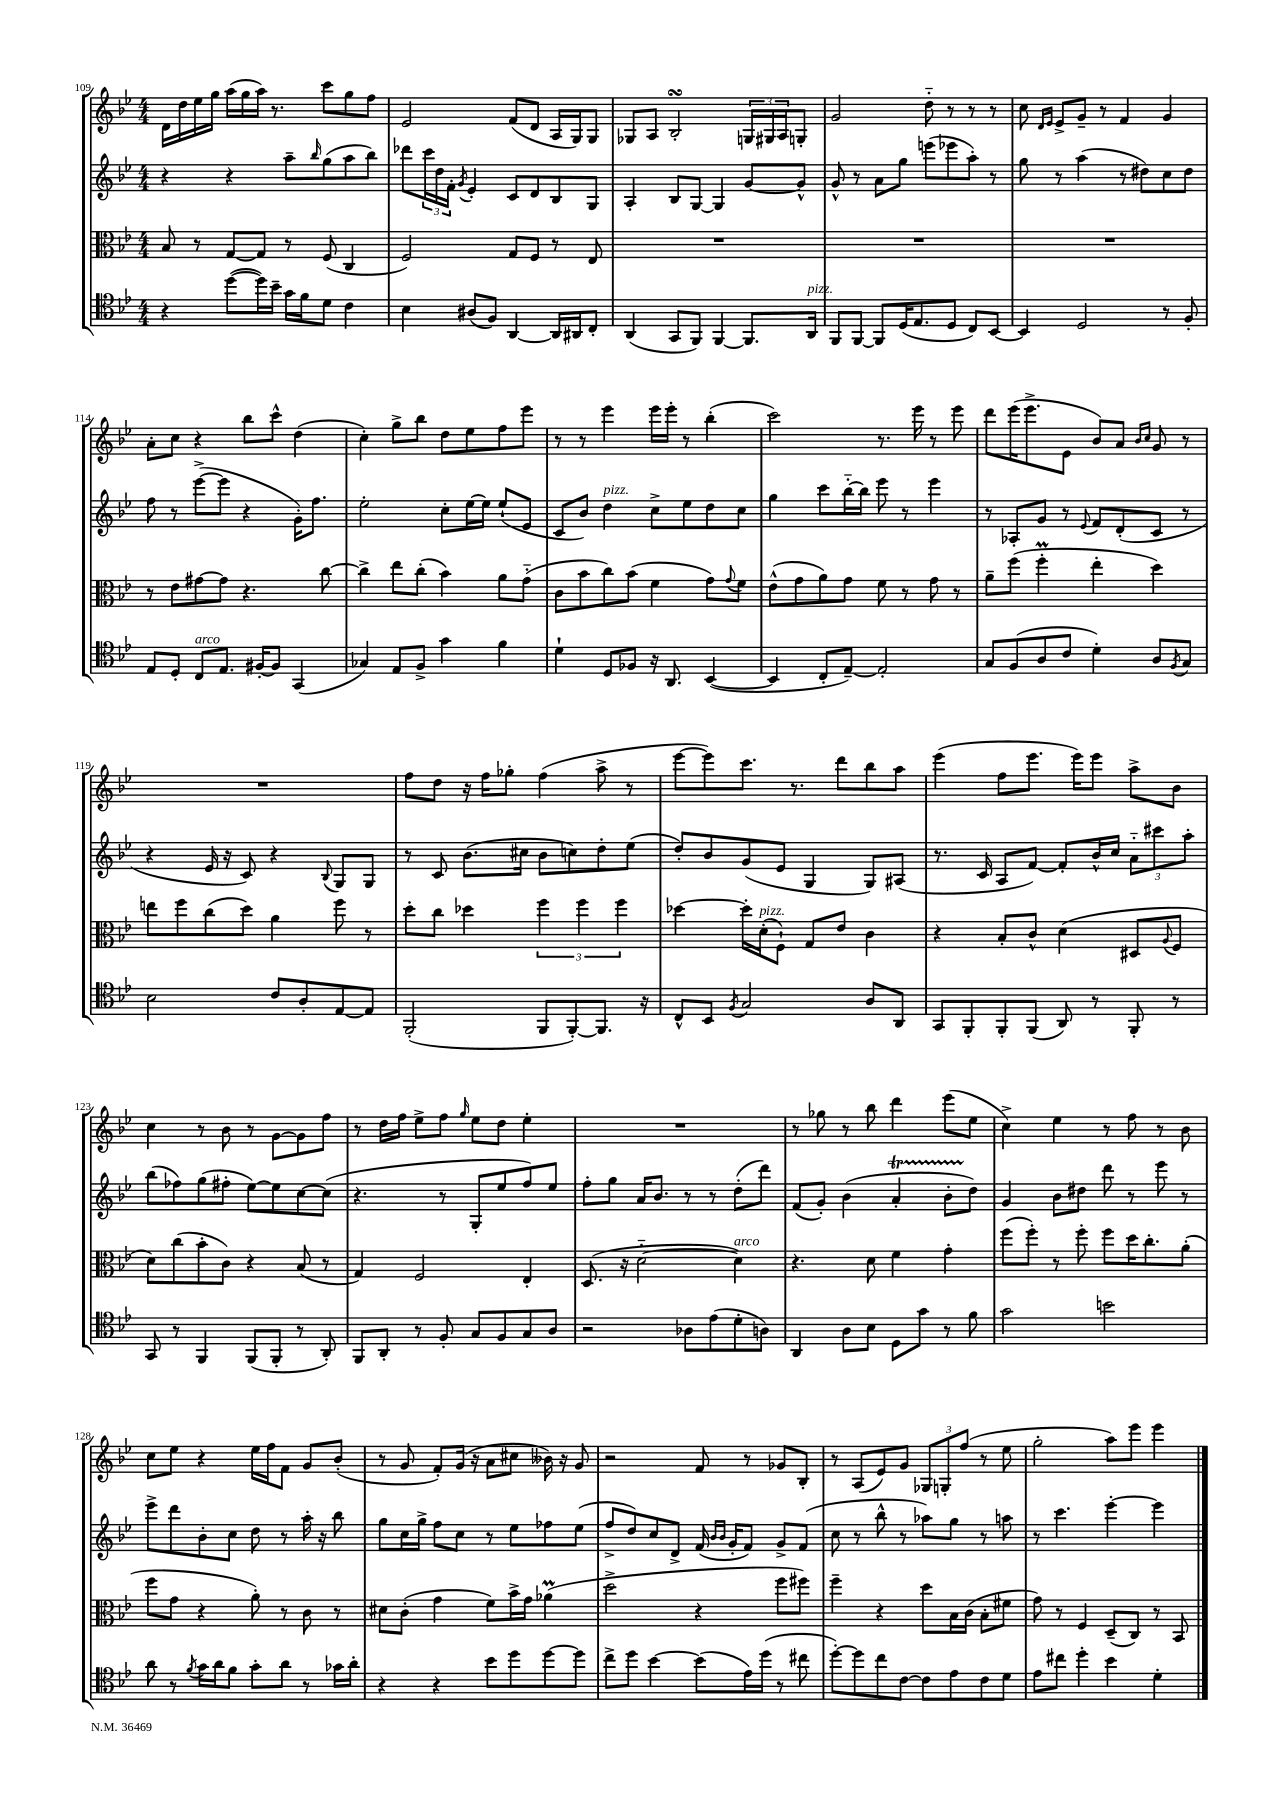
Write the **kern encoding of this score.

**kern	**kern	**kern	**kern
*part4	*part3	*part2	*part1
*staff4	*staff3	*staff2	*staff1
*clefC4	*clefC3	*clefG2	*clefG2
*k[b-e-]	*k[b-e-]	*k[b-e-]	*k[b-e-]
*M4/4	*M4/4	*M4/4	*M4/4
=109	=109	=109	=109
4r	8B-/	4r	16d\LL
.	.	.	16dd\
.	8r	.	16ee-\
.	.	.	16gg\JJ
([8dd\L	[8G/L	4r	(16aa\LL
.	.	.	16gg\
16dd\L])	8G/J]	.	16aa\JJ)
16b-~\JJ	.	.	8.r
16g\LL	8r	8aa~\L	.
16f\J	.	.	.
.	.	16qqbb-/	.
8d\J	(8F/	(8gg\	8ccc\L
4c\	4C/	8aa\	8gg\
.	.	8bb-\J)	8ff\J
=110	=110	=110	=110
4B-\	2F/)	8ddd-X\L	2e-/
.	.	24ccc\L	.
.	.	24dd\	.
.	.	24f'\JJ	.
.	.	8qg/	.
(8A#X/L	.	4e-'/	.
8F/J)	.	.	.
[4AA/	8G/L	8c/L	(8f/L
.	8F/J	8d/	8d/J
16AA/LL]	8r	8B-/	16A/LL
16AA#X/J	.	.	16G/J)
8C'/J	8E-/	8G/J	8G/J
=111	=111	=111	=111
(4AA/	1r	4A'/	8G-X/L
.	.	.	8A/J
8GG/L	.	8B-/L	2B-sSSs'/
8FF/J)	.	[8G/J	.
[4FF/	.	4G/]	.
8.FF/L]	.	[8g/L	24Gn/LL
.	.	.	24G#X/
.	.	.	24A/J
.	.	8g^^/J]	8Gn'/J
!LO:TX:a:i:t=pizz.	!	!	!
16AA/Jk	.	.	.
=112	=112	=112	=112
8FF/L	1r	8g^^/	2g/
[8FF/J	.	8r	.
8FF/L]	.	8a\L	.
(16D/K	.	8gg\J	.
8.E-/	.	.	.
.	.	(8eeen\L	8dd\
8D/J	.	8eee-X\	8r
8C/L)	.	8aa'\J)	8r
[8BB-/J	.	8r	8r
=113	=113	=113	=113
4BB-/]	1r	8gg\	8cc\
.	.	.	16qqd/LL
.	.	.	16qqe-/JJ
.	.	8r	8e-^/L
2D/	.	(4aa\	8g~/J
.	.	.	8r
.	.	8r	4f/
.	.	8dd#X\L)	.
8r	.	8cc\	4g/
8F'/	.	8dd#\J	.
!!LO:LB:g=z
=114	=114	=114	=114
8E-/L	8r	8ff\	8a'\L
8D'/J	8e-\L	8r	8cc\J
!LO:TX:a:i:t=arco	!	!	!
8C/L	[8g#X\	([8eee-^\L	4r
8.E-/J	8g#\J]	8eee-\J]	.
.	4.r	4r	8bb-\L
[16F#X'/KL	.	.	.
8F#/J]	.	.	8ccc^^\J
(4GG/	.	16g'\KL)	(4dd\
.	.	8.ff\J	.
.	[8cc\	.	.
=115	=115	=115	=115
4G-X/)	4cc^\]	2ee-'\	4cc'\)
8E-/L	8ee-\L	.	8gg^\L
8F^/J	(8cc'\J	.	8bb-\J
4g\	4b-\)	8cc'\L	8dd\L
.	.	[16ee-\L	8ee-\
.	.	16ee-\JJ]	.
4f\	8a\L	(8ee-`/L	8ff\
.	(8g\J	8e-/J	8eee-\J
=116	=116	=116	=116
4d`\	8c\L	8c/L	8r
.	8b-\	8b-/J)	8r
!	!	!LO:TX:a:i:t=pizz.	!
8D/L	8cc\)	4dd\	4eee-\
8F-X/J	(8b-\J	.	.
16r	4f\	8cc^\L	16eee-\LL
8.AA/	.	.	16eee-'\JJ
.	.	8ee-\	8r
([4BB-/	8g\L)	8dd\	(4bb-'\
.	8qqg/	.	.
.	8f\J	8cc\J	.
=117	=117	=117	=117
4BB-/]	(8e-^^\L	4gg\	2ccc\)
.	8g\	.	.
8C'/L	8a\)	8ccc\L	.
[8E-~/J)	8g\J	[16bb-\L	.
.	.	16bb-\JJ]	.
2E-'/]	8f\	8eee-\	8.r
.	8r	8r	.
.	.	.	16eee-\
.	8g\	4eee-\	8r
.	8r	.	8eee-\
=118	=118	=118	=118
8G/L	8a~\L	8r	8ddd\L
(8F/	(8ff\J	8A-X'/L	(16eee-\K
.	.	.	8.eee-^\
8A/	4ffM'\	8g/J	.
8c/J	.	8r	8e-\J
.	.	8qqe-/	.
4d'\)	4ee-'\	8f/L	8b-/L)
.	.	(8d'/	8a/J
.	.	.	16qqb-/LL
.	.	.	16qqcc/JJ
8A/L	4dd\)	8c/J	8g/
8qF/	.	.	.
8G/J	.	8r	8r
!!LO:LB:g=z
=119	=119	=119	=119
2B-\	8een\L	4r	1r
.	8ff\	.	.
.	(8cc\	16e-/	.
.	.	16r	.
.	8dd\J)	8c/)	.
8c/L	4a\	4r	.
8A'/	.	.	.
.	.	8qqB-/	.
[8E-/	8ff\	8G/L	.
8E-/J]	8r	8G/J	.
=120	=120	=120	=120
(2FF'/	8dd'\L	8r	8ff\L
.	8cc\J	8c/	8dd\J
.	4dd-X\	(8.b-\L	16r
.	.	.	16ff\KL
.	.	.	8gg-X'\J
.	.	16cc#X\Jk	.
8FF/L	6ff\	8b-\L	(4ff\
[8FF'/)	.	8ccn\)	.
.	6ff\	.	.
8.FF/J]	.	8dd'\	8aa^\
.	6ff\	.	.
.	.	(8ee-\J	8r
16r	.	.	.
=121	=121	=121	=121
8C^^/L	[4dd-X\	8dd'/L)	[8eee-\L
8BB-/J	.	8b-/	8eee-\])
8qF/	.	.	.
2G/	16dd-'\LL]	(8g/	8.ccc\J
!	!LO:TX:a:i:t=pizz.	!	!
.	(16d'\J	.	.
.	8F`\J)	8e-/J	.
.	.	.	8.r
.	8G/L	4G/	.
.	8e-/J	.	8ddd\L
8A/L	4c\	8G/L)	8bb-\
8AA/J	.	(8A#X/J	8aa\J
=122	=122	=122	=122
8GG/L	4r	8.r	(4eee-\
8FF'/	.	.	.
.	.	16c/	.
8FF'/	8B-'/L	8A/L	8ff\L
(8FF/J	8c^^/J	[8f/J)	8.eee-\J
8AA/)	(4d\	8f'/L]	.
.	.	.	16eee-\KL)
8r	.	16b-^^/L	8eee-\J
.	.	16cc/JJ	.
8FF'/	8D#X/L	12a\L	8aa^\L
.	.	12ccc#X\	.
.	8qqA/	.	.
8r	8F/J	.	8b-\J
.	.	12aa'\J	.
!!LO:LB:g=z
=123	=123	=123	=123
8GG/	8d\L)	(8bb-\L	4cc\
8r	(8cc\	8ff-X\)	.
4FF/	8b-'\	(8gg\	8r
.	8c\J)	8ff#X'\J	8b-\
(8FF/L	4r	[8ee-\L)	8r
8FF'/J	.	8ee-\]	[8g\L
8r	(8B-/	[8cc\	8g\]
8AA'/)	8r	(8cc\J]	8ff\J
=124	=124	=124	=124
8FF/L	4G/)	4.r	8r
8AA'/J	.	.	16dd\LL
.	.	.	16ff\JJ
8r	2F/	.	8ee-^\L
8F'/	.	8r	8ff\J
.	.	.	16qqgg/
8G/L	.	8G'/L	8ee-\L
8F/	.	8ee-/	8dd\J
8G/	4E-'/	8ff/)	4ee-'\
8A/J	.	8ee-/J	.
=125	=125	=125	=125
2r	(8.D/	8ff'\L	1r
.	.	8gg\J	.
.	16r	.	.
.	[2d\	16a/KL	.
.	.	8.b-/J	.
8A-X\L	.	8r	.
(8e-\	.	8r	.
!	!LO:TX:a:i:t=arco	!	!
8d'\	4d\])	(8dd'\L	.
8An\J)	.	8ddd\J)	.
=126	=126	=126	=126
4AA/	4.r	(8f/L	8r
.	.	8g'/J)	8gg-X\
8A\L	.	(4b-\	8r
8B-\J	8d\	.	8bb-\
8D\L	4f\	4at'/	4ddd\
8g\J	.	.	.
8r	4g'\	8b-TTT'\L	(8eee-\L
8f\	.	8dd\J)	8ee-\J
=127	=127	=127	=127
2g\	(8ff\L	4g/	4cc^\)
.	8ff'\J)	.	.
.	8r	8b-\L	4ee-\
.	8ff'\	8dd#X\J	.
2bn\	8ff\L	8ddd\	8r
.	16dd\K	8r	8ff\
.	8.cc'\	.	.
.	.	8eee-\	8r
.	(8a'\J	8r	8b-\
!!LO:LB:g=z
=128	=128	=128	=128
8a\	8ff\L	8eee-^\L	8cc\L
8r	8g\J	8ddd\	8ee-\J
8qf/	.	.	.
16g\LL	4r	8b-'\	4r
16a\J	.	.	.
8f\J	.	8cc\J	.
8g'\L	8a'\)	8dd\	16ee-\LL
.	.	.	16ff\J
8a\J	8r	8r	8f\J
8r	8c\	16aa'\	8g/L
.	.	16r	.
16g-X\LL	8r	8bb-\	(8b-'/J
16a'\JJ	.	.	.
=129	=129	=129	=129
4r	8d#X\L	8gg\L	8r
.	(8c'\J	16cc\L	8g/
.	.	16gg^\JJ	.
4r	4g\	8ff\L	8f'/L)
.	.	8cc\J	(16g/Jk
.	.	.	16r
8b-\L	8f\L)	8r	8a\L
8dd\	16b-^\L	8ee-\L	8cc#X\J
.	16g\JJ	.	.
[8dd\	(4a-XM\	8ff-X\	16b--X\)
.	.	.	16r
8dd\J]	.	(8ee-\J	8g/
=130	=130	=130	=130
8cc^\L	2dd^\	8ff^/L	2r
8dd\J	.	8dd/)	.
[4b-\	.	8cc/	.
.	.	8d^/J	.
(8b-\L]	4r	(16f/	8f/
.	.	16qqb-/LL	.
.	.	16qqb-/JJ	.
.	.	16g'/KL	.
16e-\L)	.	8f/J)	8r
(16dd\JJ	.	.	.
8r	8ff\L	8g^/L	8g-X/L
8cc#X\	8ff#X\J)	(8f/J	8B-'/J
=131	=131	=131	=131
[8dd'\L)	4ff~\	8cc\	8r
8dd\]	.	8r	(8A/L
8cc\	4r	8bb-^^\	8e-/)
[8c\J	.	8r	8g/J
8c\L]	8dd\L	8aa-X\L)	12G-X/L
.	.	.	12Gn'/
8e-\	16B-\L	8gg\J	.
.	.	.	(12ff/J
.	(16c\JJ	.	.
8c\	8B-'\L	8r	8r
8d\J	8f#X\J	8aan\	8ee-\
=132	=132	=132	=132
8e-\L	8g\)	8r	2gg'\
8cc#X\J	8r	4.ccc\	.
4dd'\	4F/	.	.
4b-\	(8D~/L	[4eee-'\	8aa\L)
.	8C/J)	.	8eee-\J
4d'\	8r	4eee-\]	4eee-\
.	8BB-/	.	.
==	==	==	==
*-	*-	*-	*-
